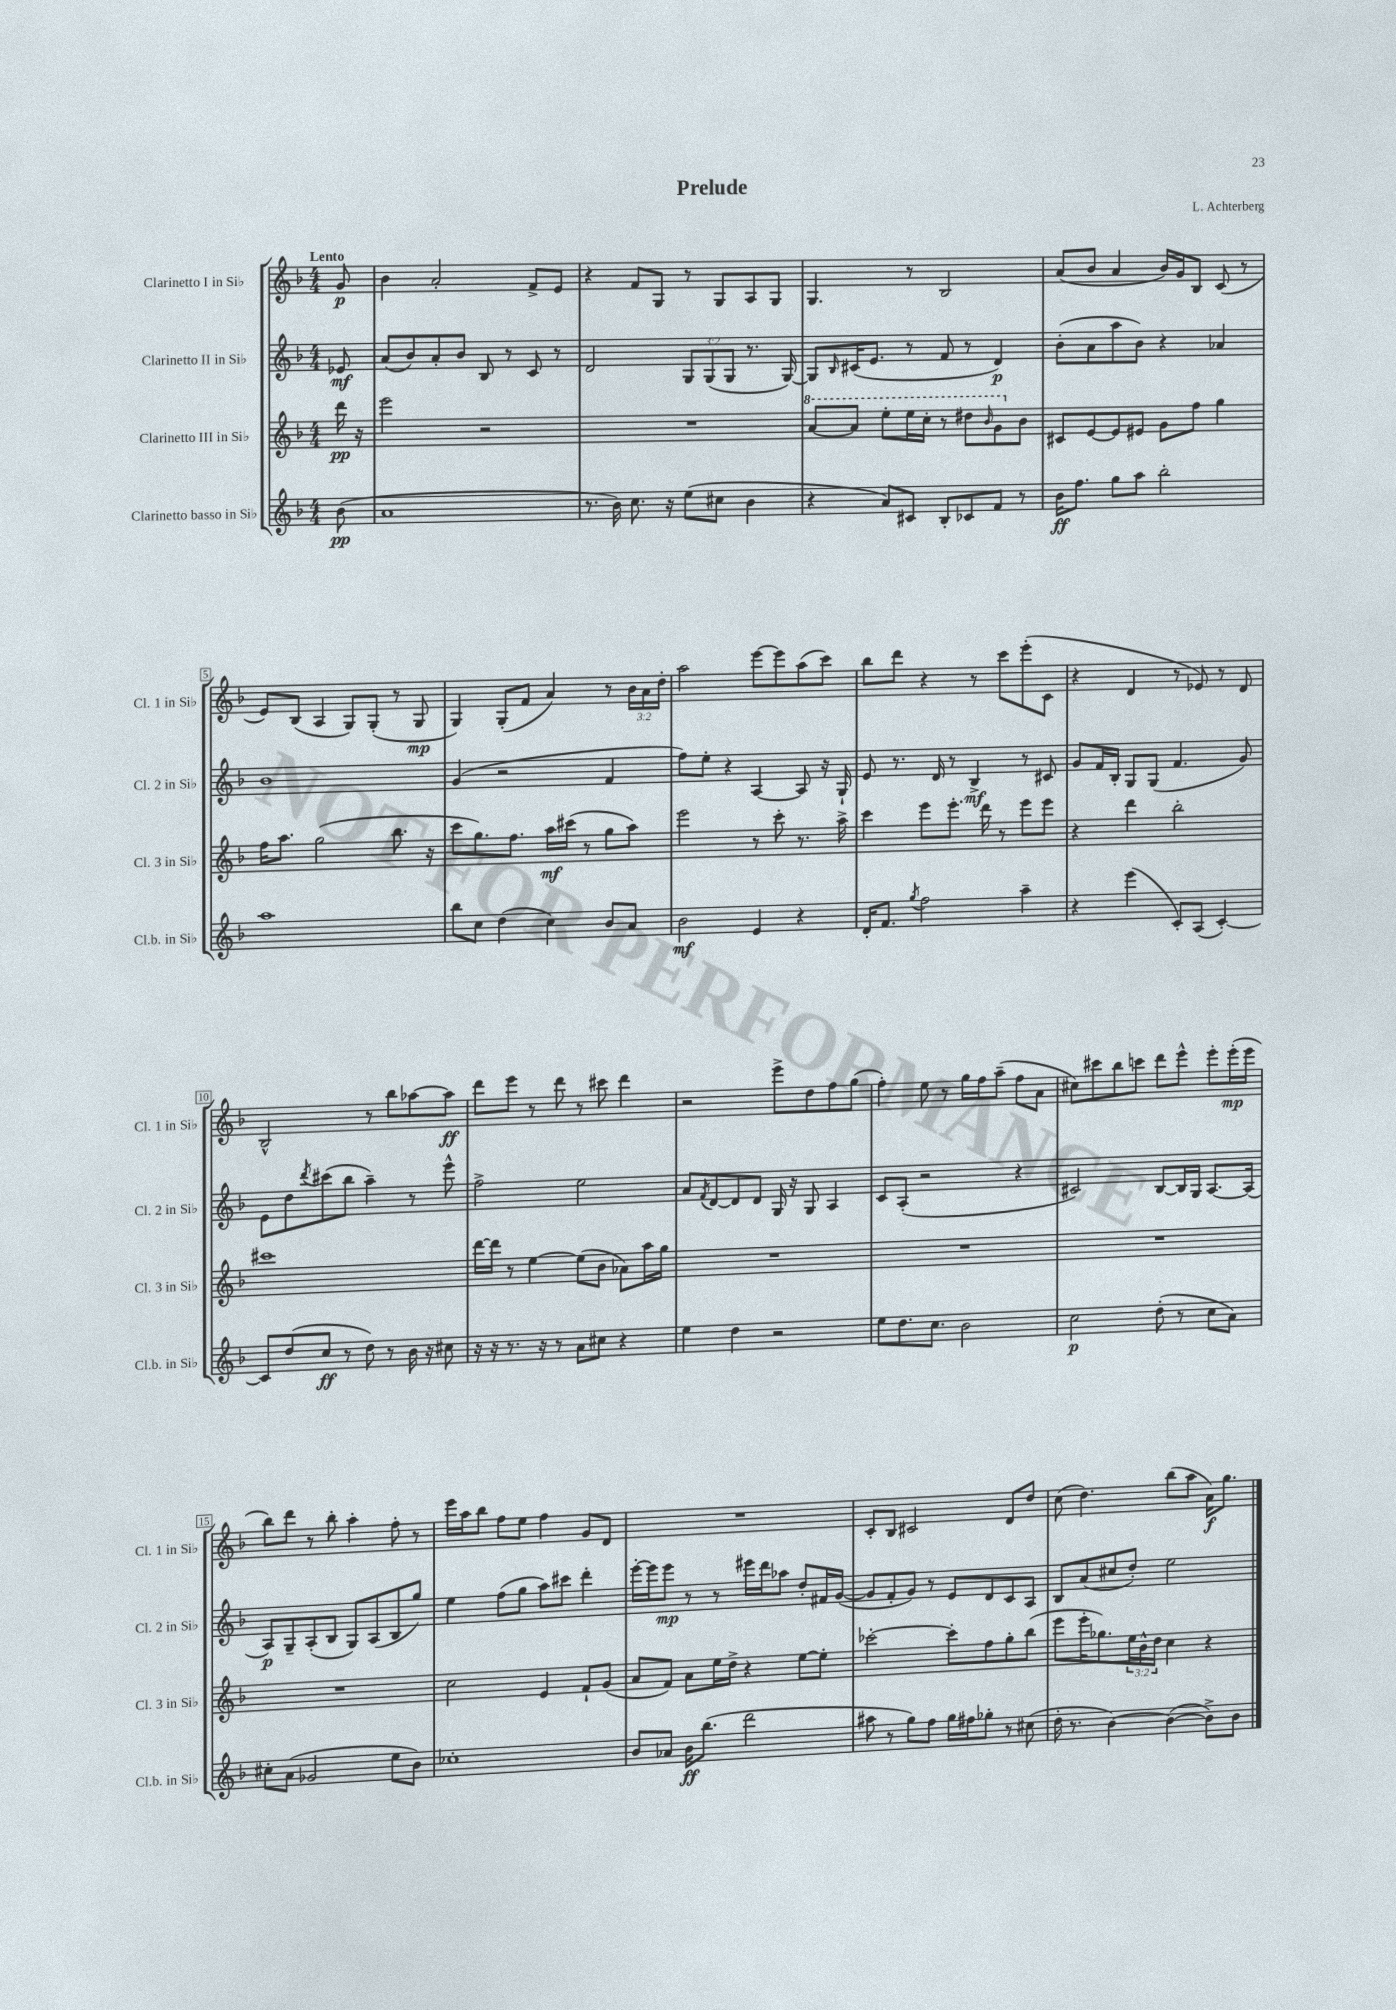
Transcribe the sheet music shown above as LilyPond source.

\header { title = "Prelude" composer = "L. Achterberg" }
<<
\new StaffGroup <<
\new Staff = "s0" \with { instrumentName = "Clarinetto I in Sib" shortInstrumentName = "Cl. 1 in Sib" } {
    \clef treble \key f \major \numericTimeSignature \time 4/4 \override Staff.TupletNumber.text = #tuplet-number::calc-fraction-text \partial 8 \tempo "Lento"
    g'8\p |
    bes'4 a'2-. f'8-> e'8 |
    r4 f'8 g8 r8 g8 a8 g8 |
    g4. r8 bes2 |
    a'8( bes'8 a'4 bes'16) g'16 bes8 c'8( r8 |
    e'8) bes8( a4 g8) g8-.( r8 g8\mp |
    g4) g8-.( f'8 a'4) r8 \tuplet 3/2 { bes'16 a'16 d''16-. } |
    a''2 e'''8~ e'''8 a''8( c'''8) |
    bes''8 d'''8 r4 r8 c'''8 e'''8-.( c'8 |
    r4 d'4 r8 ees'8) r8 d'8 |
    bes2-^ r8 bes''8 aes''8~ aes''8\ff |
    d'''8 e'''8 r8 d'''8 r8 cis'''8 d'''4 |
    r2 e'''8-> d''8 f''8 g''8( |
    f''4-.) e''8 r8 g''16 f''16 a''8--( f''8 a'8 |
    cis''8) cis'''8 bes''8 c'''8 d'''8 e'''8-^ e'''8-. e'''16-.\mp( e'''16 |
    bes''8) d'''8 r8 bes''8-. a''4-. f''8-. r8 |
    e'''16 a''16 bes''8 f''8 e''8 f''4 g'8 d'8 |
    R1 |
    c'8-. bes8 cis'2 d'8 d''8 |
    c''8( d''4.) bes''8( a''8 a'16\f) g''8. \bar "|." |
}
\new Staff = "s1" \with { instrumentName = "Clarinetto II in Sib" shortInstrumentName = "Cl. 2 in Sib" } {
    \clef treble \key f \major \numericTimeSignature \time 4/4 \override Staff.TupletNumber.text = #tuplet-number::calc-fraction-text \partial 8
    ees'8\mf |
    a'8( bes'8) a'8-. bes'8 bes8 r8 c'8 r8 |
    d'2 \tuplet 3/2 { g8 g8( g8 } r8. g16~) |
    g8 \grace { bes16 } cis'16( e'8. r8 f'8 r8 d'4\p) |
    bes'8-.( a'8 a''8 bes'8) r4 aes'4 |
    bes'1 |
    g'4( r2 f'4 |
    f''8) e''8-. r4 a4~ a8 r16 g16-! |
    e'8 r8. d'16 r8 bes4->\mf r8 cis'8 |
    g'8 f'16 bes16-. g8 g8( f'4. g'8) |
    e'8 d''8 \acciaccatura { d'''8 } cis'''8( bes''8 a''4--) r8 e'''8-^ |
    f''2-> e''2 |
    a'8 \acciaccatura { f'8 } d'8~ d'8 d'8 g16 r16 g8 a4 |
    c'8 a8-.( r2 r4 |
    cis'2) bes8~ bes16 g16 a8.~ a16( |
    a8\p) g8-- a8-.( bes8 g8) a8( bes8 g''8) |
    e''4 f''8( g''8 a''8) cis'''8 d'''4-. |
    e'''16~-. e'''16 e'''8\mp r8 r8 eis'''16 d'''16 aes''8 d''8-. fis'16 g'16~( |
    g'8 f'8-. g'8) r8 e'8 d'8 c'8 a8 |
    bes8 a'8( cis''8 d''8-.) e''2 \bar "|." |
}
\new Staff = "s2" \with { instrumentName = "Clarinetto III in Sib" shortInstrumentName = "Cl. 3 in Sib" } {
    \clef treble \key f \major \numericTimeSignature \time 4/4 \override Staff.TupletNumber.text = #tuplet-number::calc-fraction-text \partial 8
    d'''16\pp r16 |
    e'''2 r2 |
    R1 |
    \ottava #1 a''8~ a''8 e'''8-. e'''16 c'''16-. r8 dis'''8 \grace { bes''16 } g''8 \ottava #0 bes'8 |
    cis'8 e'8~ e'8 eis'8 g'8 f''8 g''4 |
    f''16 a''8. g''2( bes''8. r16 |
    c'''8 g''8.) f''8. a''16\mf cis'''16( r8 g''8 a''8) |
    e'''2 r8 c'''8-. r8. a''16-> |
    c'''4 e'''8 e'''8.-. d'''16 r8 e'''8 e'''8 |
    r4 d'''4 bes''2-. |
    cis'''1 |
    d'''16~ d'''16 r8 e''4~ e''8( bes'8 aes'8) a''16 g''16 |
    R1 |
    R1 |
    R1 |
    R1 |
    c''2 e'4 f'8-! g'8( |
    a'8 f'8) a'8 e''16 d''16-> r4 e''8~ e''8-. |
    ces'''2~-. ces'''8-. f''8 g''8-. bes''8( |
    e'''8 e'''16-. ges''8.) \tuplet 3/2 { e''16 bes'16-^ d''16 } c''4 r4 \bar "|." |
}
\new Staff = "s3" \with { instrumentName = "Clarinetto basso in Sib" shortInstrumentName = "Cl.b. in Sib" } {
    \clef treble \key f \major \numericTimeSignature \time 4/4 \partial 8
    bes'8\pp( |
    a'1 |
    r8. bes'16) c''8. r16 e''8( cis''8 bes'4 |
    r4 a'8) cis'8 bes8-. ces'8 f'8 r8 |
    bes'16\ff f''8. g''8 a''8 bes''2-. |
    a''1 |
    bes''8 c''8 d''4( c''4) bes'8 a'8 |
    bes'2\mf e'4 r4 |
    d'16-. f'8. \acciaccatura { g''8 } f''2 a''4-- |
    r4 e'''4( c'8-.) a8( c'4~-.) |
    c'8 d''8( c''8\ff r8 d''8) r8 bes'16 r16 cis''8 |
    r16 r16 r8. r16 r8 a'8 cis''8 r4 |
    e''4 d''4 r2 |
    e''8 d''8. c''8. bes'2 |
    c''2\p d''8-.( r8 c''8 a'8) |
    cis''8-. a'8( ges'2 e''8 bes'8) |
    ces''1-. |
    bes'8 aes'8 bes'16\ff bes''8.( d'''2 |
    ais''8 r8 g''8) f''8 g''16 fis''16 ges''8-. r8 cis''8( |
    d''16-. r8. bes'4~) bes'4~( bes'8->) bes'8 \bar "|." |
}
>>
>>
\layout { \context { \Score \override BarNumber.stencil = #(make-stencil-boxer 0.1 0.3 ly:text-interface::print) } }
